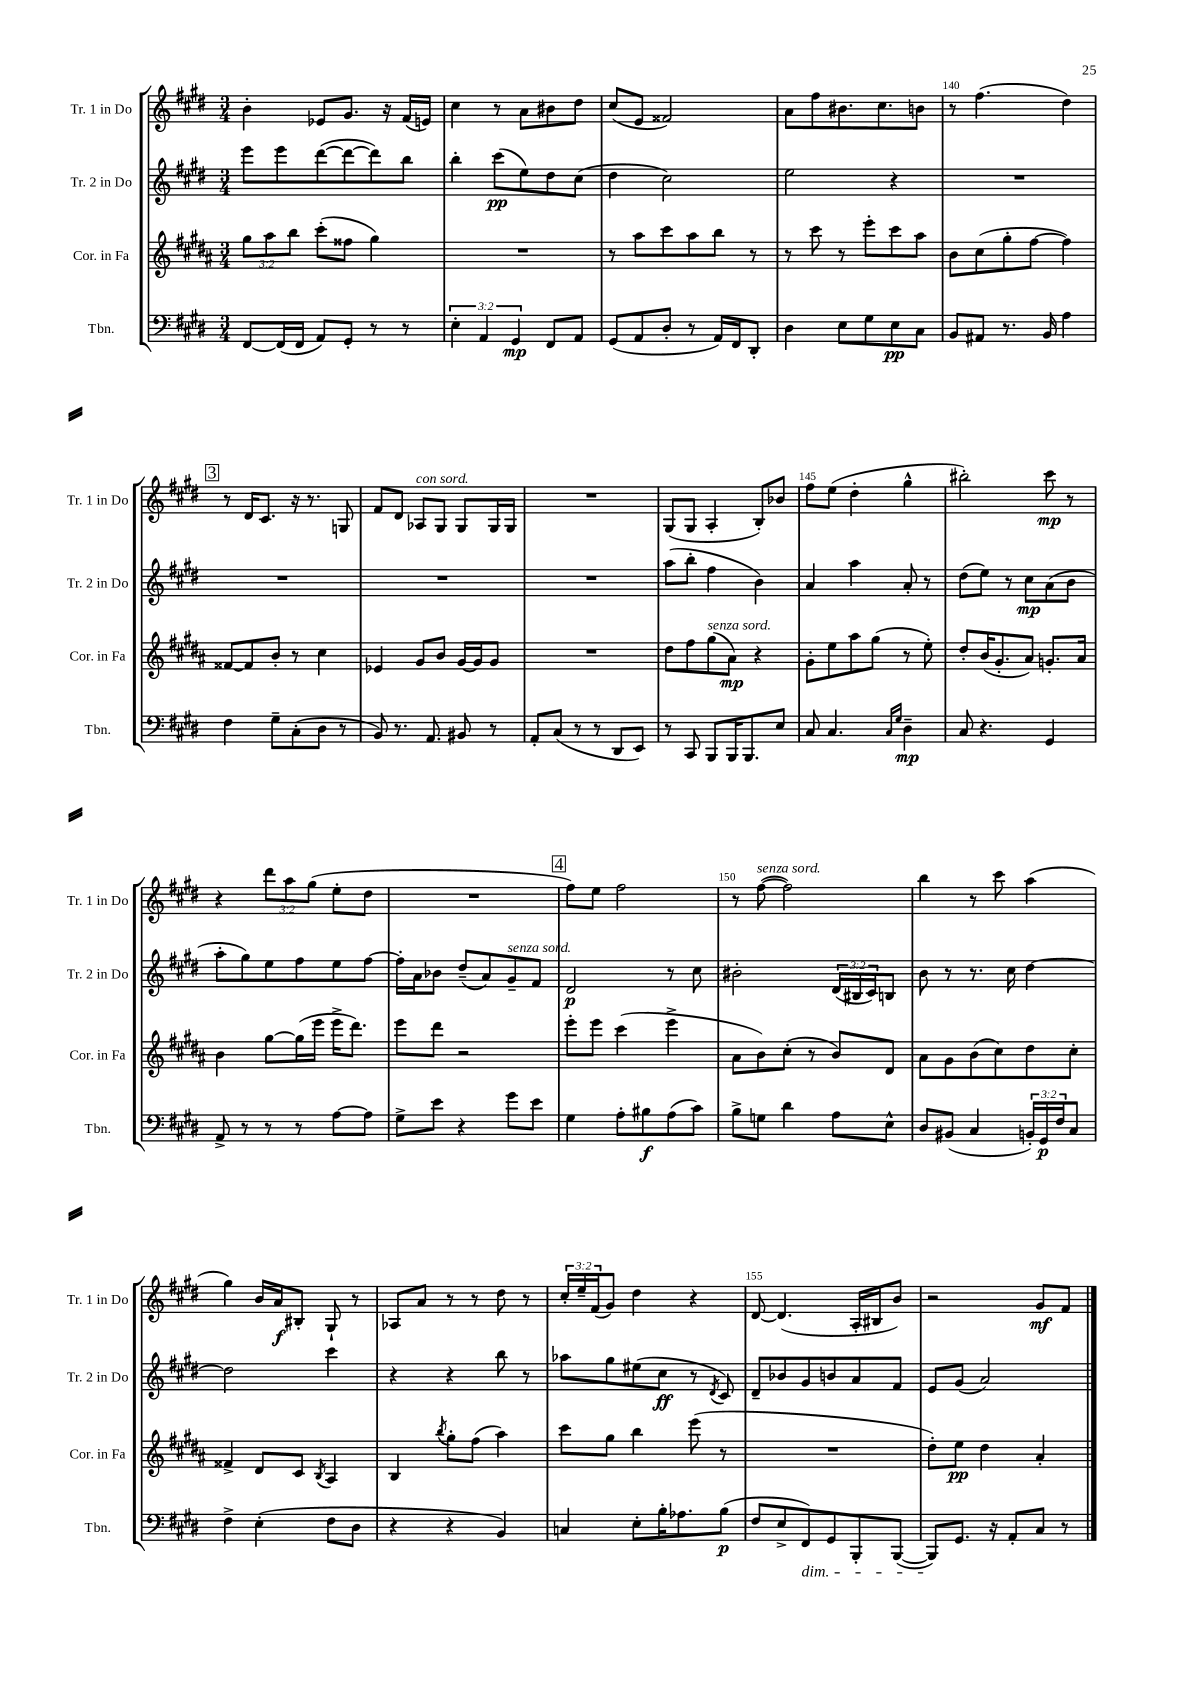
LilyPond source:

<<
\new StaffGroup <<
\new Staff = "s0" \with { instrumentName = "Tr. 1 in Do" shortInstrumentName = "Tr. 1 in Do" } {
    \clef treble \key e \major \numericTimeSignature \time 3/4 \override Staff.TupletNumber.text = #tuplet-number::calc-fraction-text
    b'4-. ees'8 gis'8. r16 fis'16( e'16) |
    cis''4 r8 a'8 bis'8 dis''8 |
    cis''8( e'8 fisis'2) |
    a'8 fis''8 bis'8. cis''8. b'8 |
    r8 fis''4.( dis''4) |
    \mark \markup { \box "3" } r8 dis'16 cis'8. r16 r8. g8 |
    fis'8 dis'8 aes8^\markup { \italic "con sord." } gis8 gis8 gis16 gis16 |
    R2. |
    gis8( gis8 a4-. b8-.) bes'8 |
    fis''8 e''8( dis''4-. gis''4-^ |
    bis''2-.) cis'''8\mp r8 |
    r4 \tuplet 3/2 { dis'''8 a''8 gis''8( } e''8-. dis''8 |
    R2. |
    \mark \markup { \box "4" } fis''8) e''8 fis''2 |
    r8 fis''8~^\markup { \italic "senza sord." }( fis''2) |
    b''4 r8 cis'''8 a''4( |
    gis''4) b'16 a'16\f bis8-. gis8-! r8 |
    aes8 a'8 r8 r8 dis''8 r8 |
    \tuplet 3/2 { cis''16-. e''16-- fis'16( } gis'8) dis''4 r4 |
    dis'8~ dis'4.( a16-. bis16 b'8) |
    r2 gis'8\mf fis'8 \bar "|." |
}
\new Staff = "s1" \with { instrumentName = "Tr. 2 in Do" shortInstrumentName = "Tr. 2 in Do" } {
    \clef treble \key e \major \numericTimeSignature \time 3/4 \override Staff.TupletNumber.text = #tuplet-number::calc-fraction-text
    e'''8 e'''8 dis'''8~( dis'''8~ dis'''8) b''8 |
    b''4-. cis'''8\pp( e''8) dis''8 cis''8( |
    dis''4 cis''2) |
    e''2 r4 |
    R2. |
    \mark \markup { \box "3" } R2. |
    R2. |
    R2. |
    a''8( b''8-. fis''4 b'4) |
    a'4 a''4 a'8-. r8 |
    dis''8( e''8) r8 cis''8\mp a'8( b'8 |
    a''8-. gis''8) e''8 fis''8 e''8 fis''8~ |
    fis''16-. a'16 bes'8 dis''8--( a'8) gis'8--^\markup { \italic "senza sord." } fis'8 |
    \mark \markup { \box "4" } dis'2\p r8 cis''8 |
    bis'2-. \tuplet 3/2 { dis'16( bis16 cis'16) } b8 |
    b'8 r8 r8. cis''16 dis''4~ |
    dis''2 cis'''4 |
    r4 r4 b''8 r8 |
    aes''8 gis''8 eis''8( cis''8\ff r8 \acciaccatura { dis'8 } cis'8) |
    dis'8-- bes'8 gis'8 b'8 a'8 fis'8 |
    e'8 gis'8( a'2) \bar "|." |
}
\new Staff = "s2" \with { instrumentName = "Cor. in Fa" shortInstrumentName = "Cor. in Fa" } {
    \clef treble \key b \major \numericTimeSignature \time 3/4 \override Staff.TupletNumber.text = #tuplet-number::calc-fraction-text
    \tuplet 3/2 { gis''8 ais''8 b''8 } cis'''8-.( fisis''8 gis''4) |
    R2. |
    r8 ais''8 cis'''8 ais''8 b''8 r8 |
    r8 cis'''8 r8 e'''8-. cis'''8 ais''8 |
    b'8 cis''8( gis''8-. fis''8~ fis''4) |
    \mark \markup { \box "3" } fisis'8~ fisis'8 b'8-. r8 cis''4 |
    ees'4 gis'8 b'8 gis'16~ gis'16 gis'8 |
    R2. |
    dis''8 fis''8 gis''8^\markup { \italic "senza sord." }( ais'8\mp) r4 |
    gis'8-. e''8 ais''8 gis''8( r8 e''8-.) |
    dis''8-. b'16( gis'8.-. ais'8) g'8.-. ais'16 |
    b'4 gis''8~ gis''16( e'''16 e'''16-> dis'''8.) |
    e'''8 dis'''8 r2 |
    \mark \markup { \box "4" } e'''8-. e'''8 cis'''4( e'''4-> |
    ais'8 b'8) cis''8-.( r8 b'8) dis'8 |
    ais'8 gis'8 b'8( cis''8) dis''8 cis''8-. |
    fisis'4-> dis'8 cis'8 \acciaccatura { b8 } ais4 |
    b4 \acciaccatura { b''8 } gis''8-. fis''8( ais''4) |
    cis'''8 gis''8 b''4 e'''8( r8 |
    R2. |
    dis''8-.) e''8\pp dis''4 ais'4-. \bar "|." |
}
\new Staff = "s3" \with { instrumentName = "Tbn." shortInstrumentName = "Tbn." } {
    \clef bass \key e \major \numericTimeSignature \time 3/4 \override Staff.TupletNumber.text = #tuplet-number::calc-fraction-text
    fis,8~ fis,16( fis,16 a,8) gis,8-. r8 r8 |
    \tuplet 3/2 { e4-. a,4 gis,4\mp } fis,8 a,8 |
    gis,8( a,8 dis8-. r8 a,16) fis,16 dis,8-. |
    dis4 e8 gis8 e8\pp cis8 |
    b,8 ais,8 r8. b,16 a4 |
    \mark \markup { \box "3" } fis4 gis8-- cis8-.( dis8 r8 |
    b,8) r8. a,8. bis,8 r8 |
    a,8-. cis8( r8 r8 dis,8 e,8) |
    r8 cis,8 b,,8 b,,16 b,,8. e8 |
    cis8 cis4. \grace { cis16 gis16 } dis4--\mp |
    cis8 r4. gis,4 |
    a,8-> r8 r8 r8 a8~ a8 |
    gis8-> e'8 r4 gis'8 e'8 |
    \mark \markup { \box "4" } gis4 a8-. bis8\f a8( cis'8) |
    b8-> g8 dis'4 a8 e8-^ |
    dis8 bis,8( cis4 \tuplet 3/2 { b,16-.) gis,16\p fis16 } cis8 |
    fis4-> e4-.( fis8 dis8 |
    r4 r4 b,4) |
    c4 e8-. b16-. aes8. b8\p( |
    fis8 e8-> fis,8\dim) gis,8 b,,8-. b,,8~( |
    b,,8\!) gis,8. r16 a,8-. cis8 r8 \bar "|." |
}
>>
>>
\layout { \context { \Score currentBarNumber = #136 \override BarNumber.break-visibility = ##(#f #t #t) barNumberVisibility = #(every-nth-bar-number-visible 5) } }
